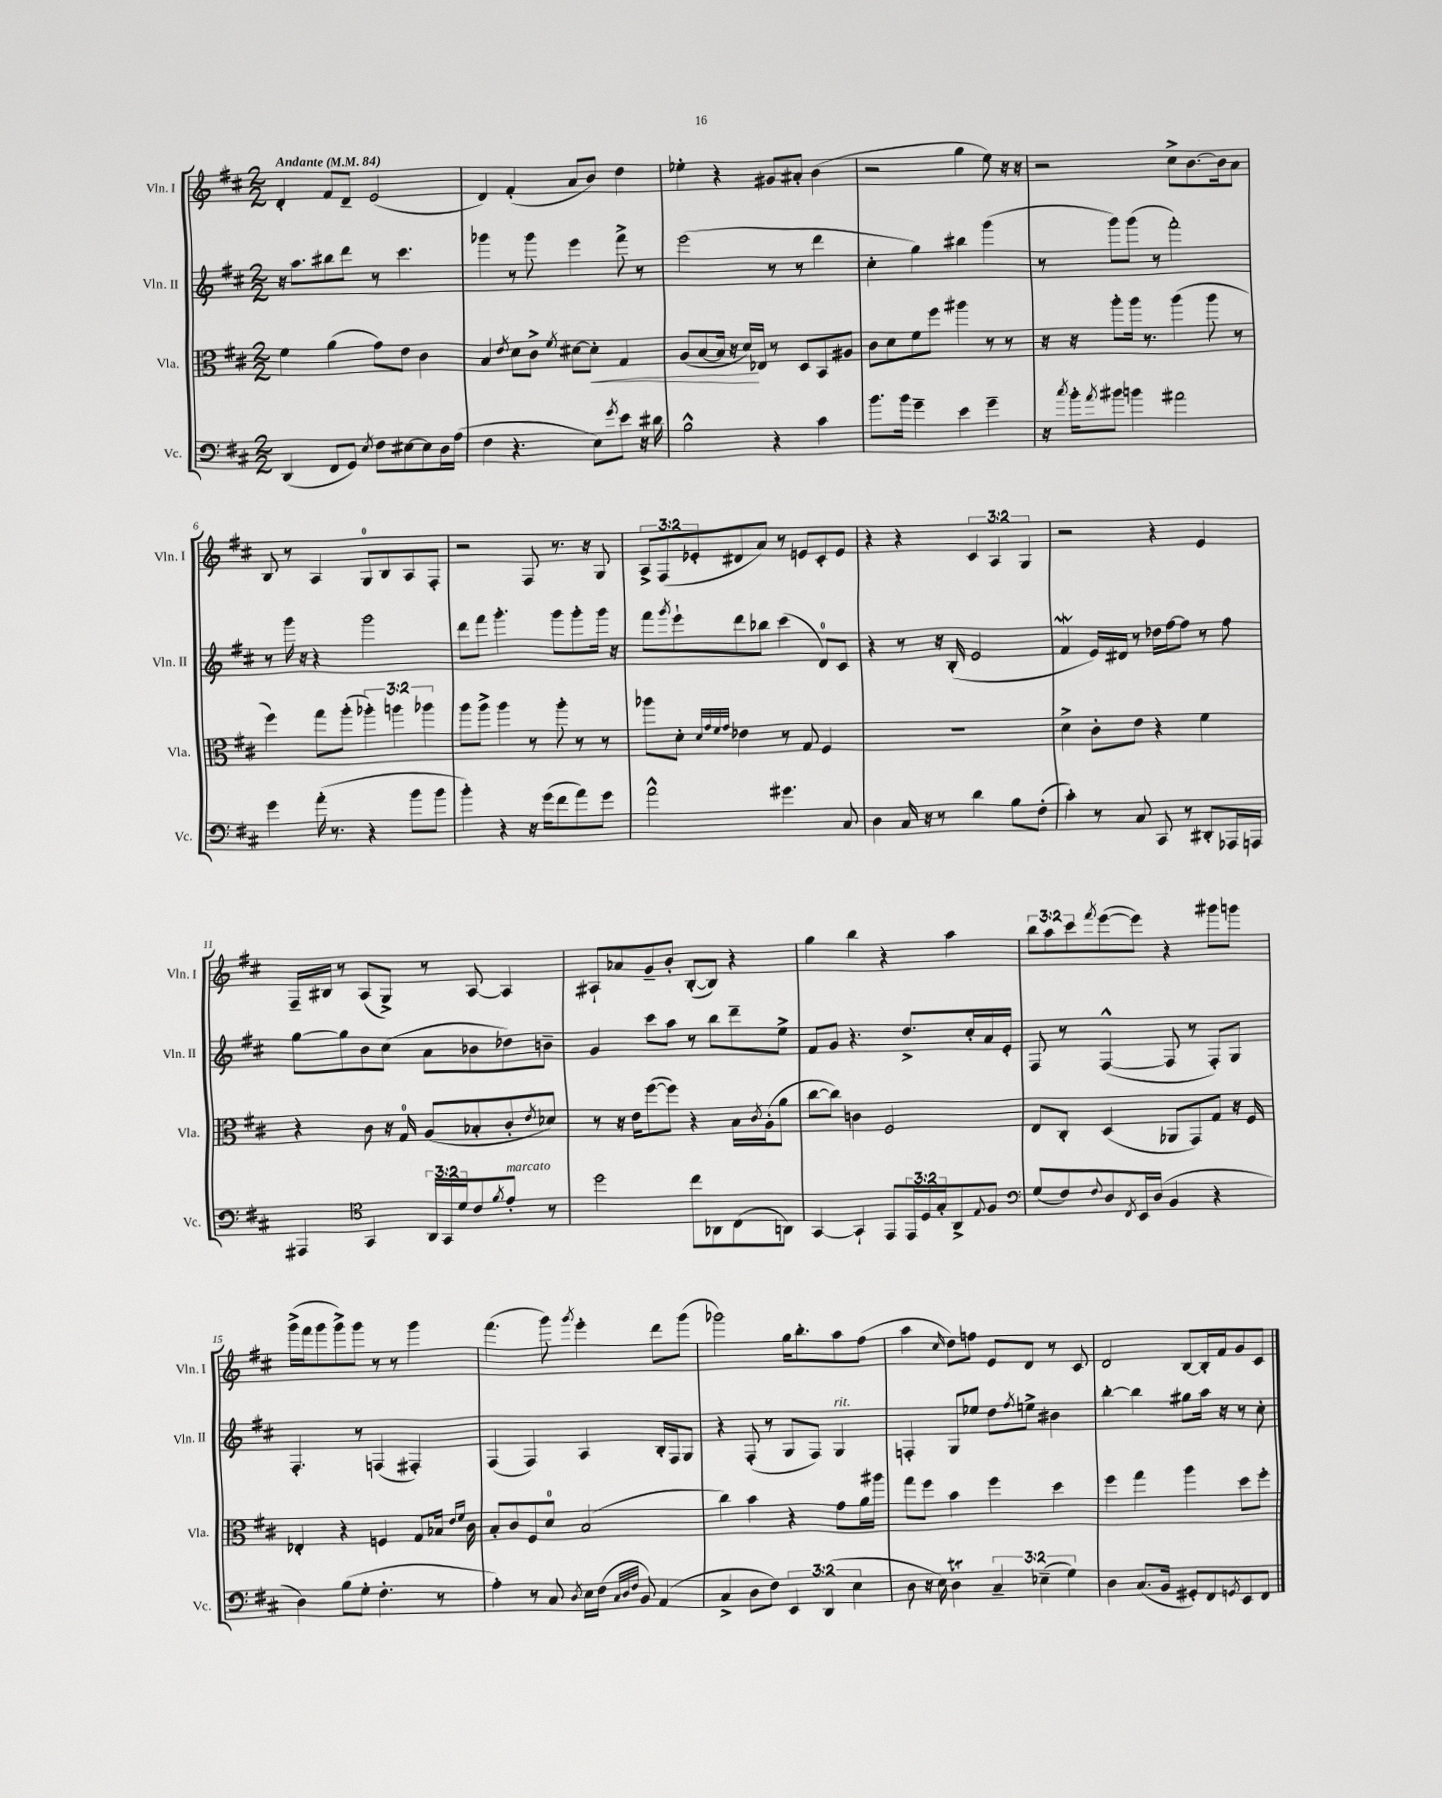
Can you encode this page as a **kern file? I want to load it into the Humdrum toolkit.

**kern	**kern	**kern	**kern
*staff4	*staff3	*staff2	*staff1
*clefF4	*clefC3	*clefG2	*clefG2
*k[f#c#]	*k[f#c#]	*k[f#c#]	*k[f#c#]
*M2/2	*M2/2	*M2/2	*M2/2
*MM84	*MM84	*MM84	*MM84
(4DD	4f#	16r	4d'
.	.	8.aa	.
8FF#	(4a	8bb#	8f#
8GG)	.	8ddd	8d~
8qE	.	.	.
8F#	8g)	8r	(2e
[8E#	8e	4.ccc#	.
8E#]	4c#	.	.
16D	.	.	.
(16A	.	.	.
=	=	=	=
4F#	4B	4ggg-	4d)
.	8qe	.	.
4.r	8d	8r	(4f#'
.	8c#^	8ggg-	.
.	8qf#	.	.
.	[8d#	4eee	8a
8E)	8d#']	.	8b)
8qg	.	.	.
8e	4G	8fff#^	4dd
16r	.	8r	.
16d#	.	.	.
=	=	=	=
2B^^	(8A	(2eee	4ee-'
.	[8B	.	.
.	16B]	.	4r
.	16r	.	.
.	16d)	.	.
.	16E-	.	.
4r	8r	8r	8g#
.	8D	8r	8a#'
4c#	8BB	4ddd	(4b
.	8A#	.	.
=	=	=	=
8.b	8c#	4cc#'	2r
.	8d	.	.
16b	.	.	.
4g~	8f#	4gg)	.
.	8ff#	.	.
4e	4aa#	4bb#	4gg
4g~	8r	(4ggg	8ee)
.	8r	.	16r
.	.	.	16r
=	=	=	=
16r	16r	8r	2r
8qcc#	.	.	.
16b'	16r	.	.
8qa	.	.	.
8b#	8aa'	8ggg)	.
4b	16aa	(8ggg	.
.	8.r	.	.
.	.	8r	.
2a#	(4aa	2fff#')	8cc#^
.	.	.	[8.b
.	8aa	.	.
.	.	.	16b]
.	8r	.	8a
=	=	=	=
4g	4ff#)	8r	8B
.	.	16ggg	8r
.	.	16r	.
(16a'	8gg	4r	4A
8.r	.	.	.
.	(8aa'	.	.
4r	6aa-')	2ggg	8G
.	.	.	8B
.	6aa	.	.
8b	.	.	8A
.	6aa-	.	.
8b	.	.	8F#'
=	=	=	=
4b')	8aa	8ddd	2r
.	8aa^	8fff#	.
4r	4aa	4.ggg'	.
16r	8r	.	8F#
(16g	.	.	.
8f#	8aa'	8ggg	8.r
8a)	8r	8ggg'	.
.	.	.	16r
8g	8r	16ggg	8G
.	.	16r	.
=	=	=	=
2a^^	8aa-	8fff#	12A^
.	.	.	(12F#
.	.	8qggg	.
.	8d'	8eee`	.
.	.	.	12e-'
.	32qqd	.	.
.	32qqg	.	.
.	32qqf#	.	.
.	32qqg	.	.
.	4e-	8ddd	8d#
.	.	8bb-	8a)
4.g#	8r	(4ccc#	8r
.	8G	.	8e
.	4F#	8d)	8c#'
8C#	.	8c#	8e
=	=	=	=
4D	1r	4r	4r
16C#	.	8r	4r
16r	.	.	.
8r	.	16r	.
.	.	(16B'	.
4d	.	2e	6c#
.	.	.	6A
8B	.	.	.
.	.	.	6G
(8F#'	.	.	.
=	=	=	=
4c#')	4d^	4f#	2r
8r	8c#'	16e)	.
.	.	16d#	.
8C#	8e	8r	.
8CC#	4r	16dd-	4r
.	.	[16ff#	.
8r	.	8ff#]	.
8DD#'	4f#	8r	4e
16AAA-	.	8ff#	.
16AAA	.	.	.
=	=	=	=
4AAA#	4r	[8gg	16F#~
.	.	.	16B#
.	.	8gg]	8r
*clefC4	*	*	*
4GG	8c#	8b	(8A
.	16r	(8cc#	8G^)
.	16G	.	.
24AA	(8A	8a	8r
24GG	.	.	.
24d	.	.	.
8c#	8B-'	8b-	[8A
8qf#	.	.	.
8e'	8c#'	8dd-)	4A]
.	8qe	.	.
8r	8d-)	8b~	.
=	=	=	=
2dd	8r	4g	8A#`
.	16r	.	8a-
.	16e	.	.
.	([8ff#	8ccc#	8g~
.	8ff#])	8aa	8b'
8cc#	4r	8r	([8B'
8AA-	.	8bb	8B])
(8C#	16B	8ddd~	4r
.	8qc#	.	.
.	(16A'	.	.
8AA)	8a	8ee^	.
=	=	=	=
[4GG	[8cc#	8f#	4gg
.	8cc#])	8g	.
4GG`]	4c	4.r	4bb
8EE	2F#	.	4r
24EE	.	8.dd^	.
24D	.	.	.
24G'	.	.	.
8AA^	.	.	4aa
.	.	16cc#'	.
8qqE	.	.	.
8F#	.	16a	.
.	.	16e'	.
=	=	=	=
*clefF4	*	*	*
(8G	8E	8F#	12bb
.	.	.	12aa
8F#)	8C#'	8r	.
.	.	.	12ccc#
8qqF#	.	.	8qfff#
8D	(4D	([4F#^^	([8eee
8qFF#	.	.	.
16EE	.	.	8eee])
(16D	.	.	.
4BB	8AA-	8F#]	4r
.	8GG)	8r	.
4r	8G	8F#')	8ggg#
.	16r	8G	8ggg
.	16F#	.	.
=	=	=	=
4D)	4E-'	4.F#'	(16ggg^
.	.	.	16fff#
.	.	.	8ggg
(8B	4r	.	8ggg^)
8G'	.	8r	8ggg
4.F#'	4F	(4F	8r
.	.	.	8r
.	8G	4F#')	4ggg
8r	16B-	.	.
.	16qqe	.	.
.	16qqf#	.	.
.	16c#	.	.
=	=	=	=
4A')	8B'	(4F#	(4.fff#
.	8c#	.	.
8r	8F#	4F#)	.
8C#	8d	.	8ggg)
8qD	.	.	8qggg
16E	(2B	4A	4eee'
(16F#	.	.	.
32qqC#	.	.	.
32qqD	.	.	.
32qqF#	.	.	.
8BB)	.	.	.
(4AA	.	16B'	8ddd
.	.	16F#	.
.	.	8G	(8ggg
=	=	=	=
4C#^	4cc#)	4r	2ggg-)
8D	4b	(8F#'	.
8F#)	.	8r	.
6EE	4r	8G	16gg
.	.	.	8.bb'
.	.	8F#)	.
(6DD	.	.	.
.	8g	4G	8aa
6E	.	.	.
.	16a	.	(8ff#
.	16aa#	.	.
=	=	=	=
8D	8gg	4F'	4aa
16r	8ff#	.	.
16E)	.	.	.
.	.	.	16qqcc#
4D	4b	8G	8dd)
.	.	8ee-	8ff
6C#~	4ff#	8dd	8e
.	.	8qff#	.
.	.	8ee^	8d
(6E-~	.	.	.
.	4dd	4b#	8r
6G)	.	.	.
.	.	.	8c#
=	=	=	=
4D	4ff#	[4bb'	2d
(8.C#	4gg	4bb]	.
16BB	.	.	.
8GG#')	4aa	8gg#	[8B
8FF#	.	16aa	16B']
.	.	16r	16f#
8qGG	.	.	.
8EE	8dd	8r	8g
8FF#	8ff#'	8cc#'	8c#
==	==	==	==
*-	*-	*-	*-
